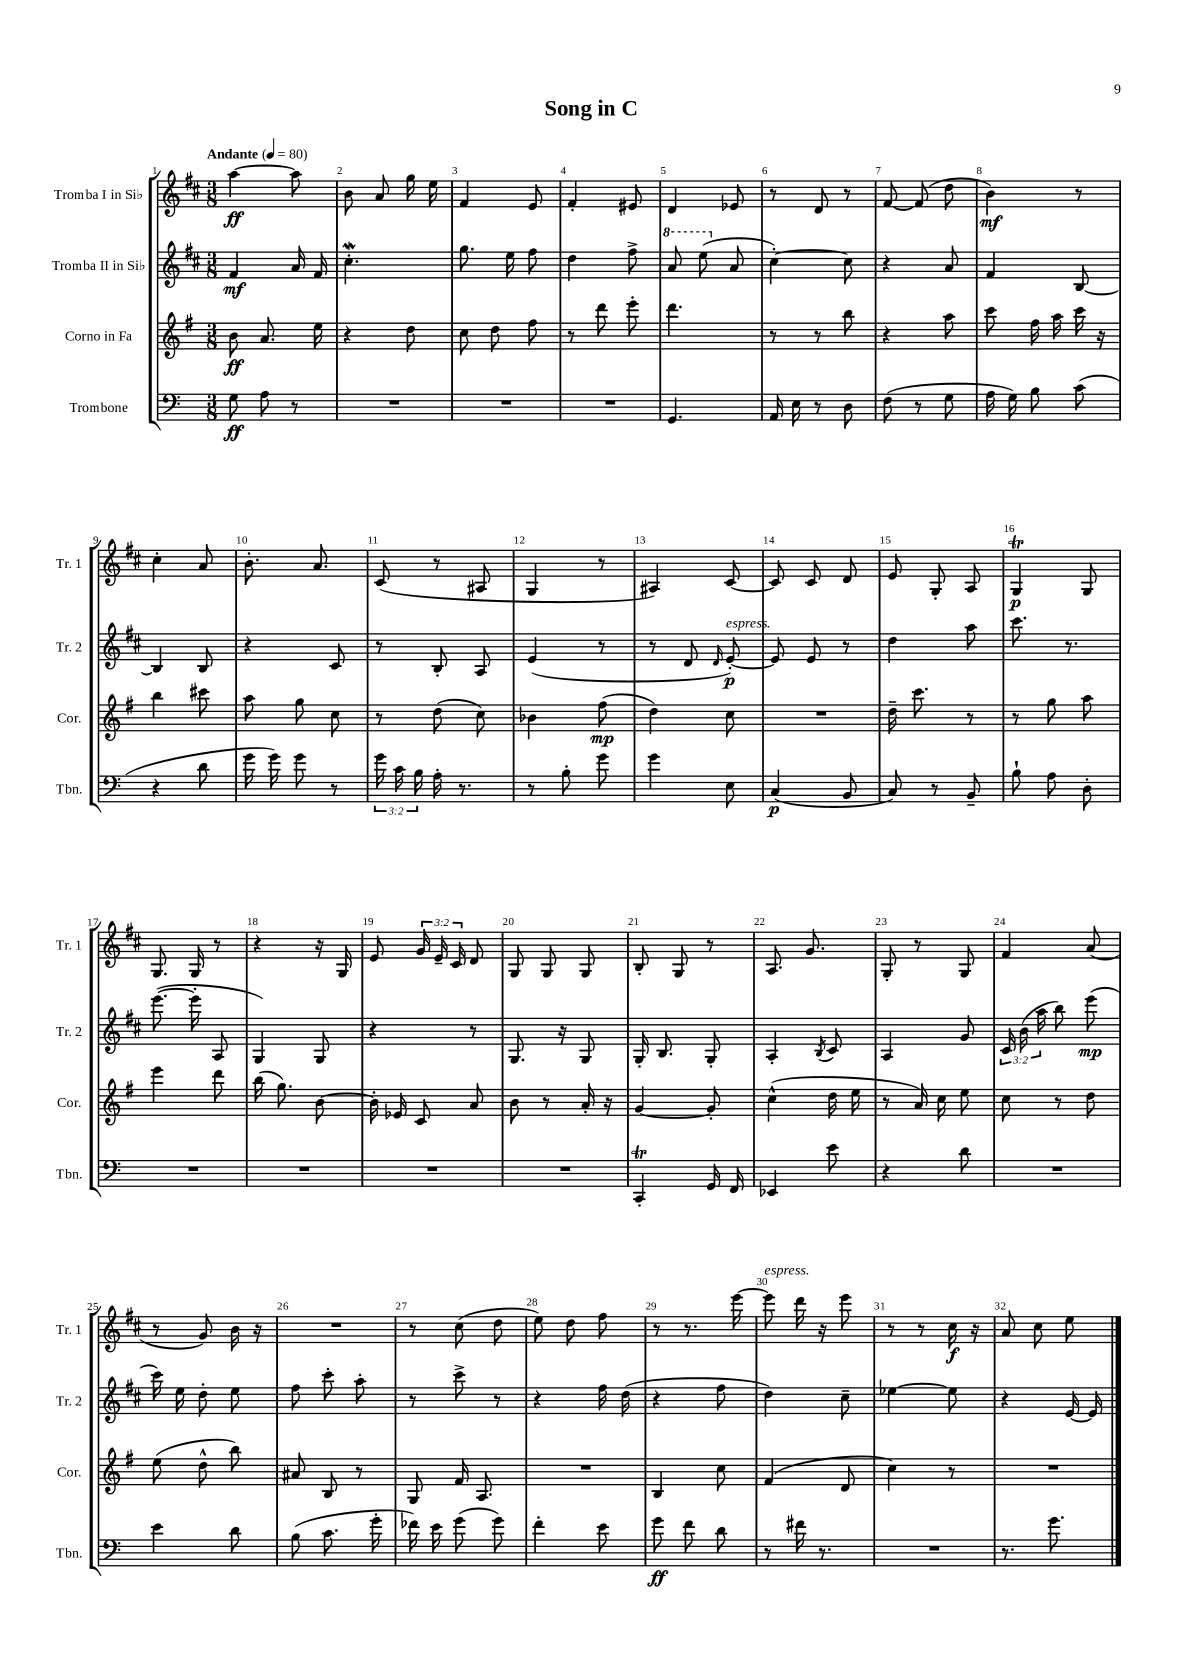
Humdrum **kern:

**kern	**kern	**kern	**kern
*staff4	*staff3	*staff2	*staff1
*clefF4	*clefG2	*clefG2	*clefG2
*k[]	*k[f#]	*k[f#c#]	*k[f#c#]
*M3/8	*M3/8	*M3/8	*M3/8
*MM80	*MM80	*MM80	*MM80
8G\	8b\	4f#/	[4aa\
8A\	8.a/	.	.
8r	.	16a/	8aa\]
.	16ee\	16f#/	.
=	=	=	=
4.r	4r	4.cc#'\	8b\
.	.	.	8a/
.	8dd\	.	16gg\
.	.	.	16ee\
=	=	=	=
4.r	8cc\	8.gg\	4f#/
.	8dd\	.	.
.	.	16ee\	.
.	8ff#\	8ff#\	8e/
=	=	=	=
4.r	8r	4dd\	4f#'/
.	8ddd\	.	.
.	8eee'\	8ff#^\	8e#/
=	=	=	=
4.GG/	4.ddd\	8aa/	4d/
.	.	(8eee\	.
.	.	8a/	8e-/
=	=	=	=
16AA/	8r	[4cc#'\)	8r
16E\	.	.	.
8r	8r	.	8d/
8D\	8bb\	8cc#\]	8r
=	=	=	=
(8F\	4r	4r	[8f#/
8r	.	.	(8f#/]
8G\	8aa\	8a/	8dd\
=	=	=	=
16A\	8ccc\	4f#/	4b\)
16G\)	.	.	.
8B\	16ff#\	.	.
.	16aa\	.	.
(8c\	16ccc\	[8B/	8r
.	16r	.	.
=	=	=	=
4r	4bb\	4B/]	4cc#'\
8d\	8ccc#\	8B/	8a/
=	=	=	=
16g\	8aa\	4r	8.b'\
16g\)	.	.	.
8g\	8gg\	.	.
.	.	.	8.a/
8r	8cc\	8c#/	.
=	=	=	=
24g\	8r	8r	(8c#/
24c\	.	.	.
24B\	.	.	.
16A'\	(8dd\	8B'/	8r
8.r	.	.	.
.	8cc\)	8A/	8A#/
=	=	=	=
8r	4b-\	(4e/	4G/
8B'\	.	.	.
8g\	(8ff#\	8r	8r
=	=	=	=
4g\	4dd\)	8r	4A#/)
.	.	8d/	.
.	.	16qqd/	.
8E\	8cc\	[8e'/)	[8c#/
=	=	=	=
(4C/	4.r	8e/]	8c#/]
.	.	8e/	8c#/
8BB/	.	8r	8d/
=	=	=	=
8C/)	16dd~\	4dd\	8e/
.	8.ccc\	.	.
8r	.	.	8G'/
8BB~/	8r	8aa\	8A/
=	=	=	=
8B`\	8r	8.ccc#\	4G/
8A\	8gg\	.	.
.	.	8.r	.
8D'\	8aa\	.	8G/
=	=	=	=
4.r	4eee\	([8.eee\	8.G/
.	.	16eee'\]	16G/
.	8ddd\	8A/	8r
=	=	=	=
4.r	(16bb\	4G/)	4r
.	8.gg\)	.	.
.	[8b\	8G/	16r
.	.	.	16G/
=	=	=	=
4.r	16b'\]	4r	8e/
.	16e-/	.	.
.	8c/	.	24g/
.	.	.	24e~/
.	.	.	24c#/
.	8a/	8r	8d/
=	=	=	=
4.r	8b\	8.G/	8G/
.	8r	.	8G/
.	.	16r	.
.	16a'/	8G/	8G/
.	16r	.	.
=	=	=	=
4CC'/	[4g/	16G'/	8B'/
.	.	8.B/	.
.	.	.	8G/
16GG/	8g'/]	8G'/	8r
16FF/	.	.	.
=	=	=	=
4EE-/	(4cc^^\	4A'/	8.A/
.	.	.	8.g/
.	.	8qB/	.
8e\	16dd\	8c#/	.
.	16ee\	.	.
=	=	=	=
4r	8r	4A/	8G'/
.	16a/)	.	8r
.	16cc\	.	.
8d\	8ee\	8g/	8G/
=	=	=	=
4.r	8cc\	24c#/	4f#/
.	.	(24b\	.
.	.	24aa\	.
.	8r	8bb\)	.
.	8dd\	(8eee\	(8a/
=	=	=	=
4e\	(8ee\	16ccc#\)	8r
.	.	16ee\	.
.	8dd^^\	8dd'\	8g/)
8d\	8bb\)	8ee\	16b\
.	.	.	16r
=	=	=	=
(8B\	8a#/	8ff#\	4.r
8.c\	8B/	8ccc#'\	.
.	8r	8aa'\	.
16g'\	.	.	.
=	=	=	=
16f-\)	8G/	8r	8r
16e\	.	.	.
(8g\	16f#/	8ccc#^\	(8cc#\
.	8.A/	.	.
8g\)	.	8r	8dd\
=	=	=	=
4f'\	4.r	4r	8ee\)
.	.	.	8dd\
8e\	.	16ff#\	8ff#\
.	.	(16dd\	.
=	=	=	=
8g\	4B/	4r	8r
8f\	.	.	8.r
8d\	8cc\	8ff#\	.
.	.	.	[16eee\
=	=	=	=
8r	(4f#/	4dd\)	8eee\]
16f#\	.	.	16ddd\
8.r	.	.	16r
.	8d/	8cc#~\	8eee\
=	=	=	=
4.r	4cc\)	[4ee-\	8r
.	.	.	8r
.	8r	8ee-\]	16cc#\
.	.	.	16r
=	=	=	=
8.r	4.r	4r	8a/
.	.	.	8cc#\
8.g\	.	.	.
.	.	[16e/	8ee\
.	.	16e/]	.
==	==	==	==
*-	*-	*-	*-
